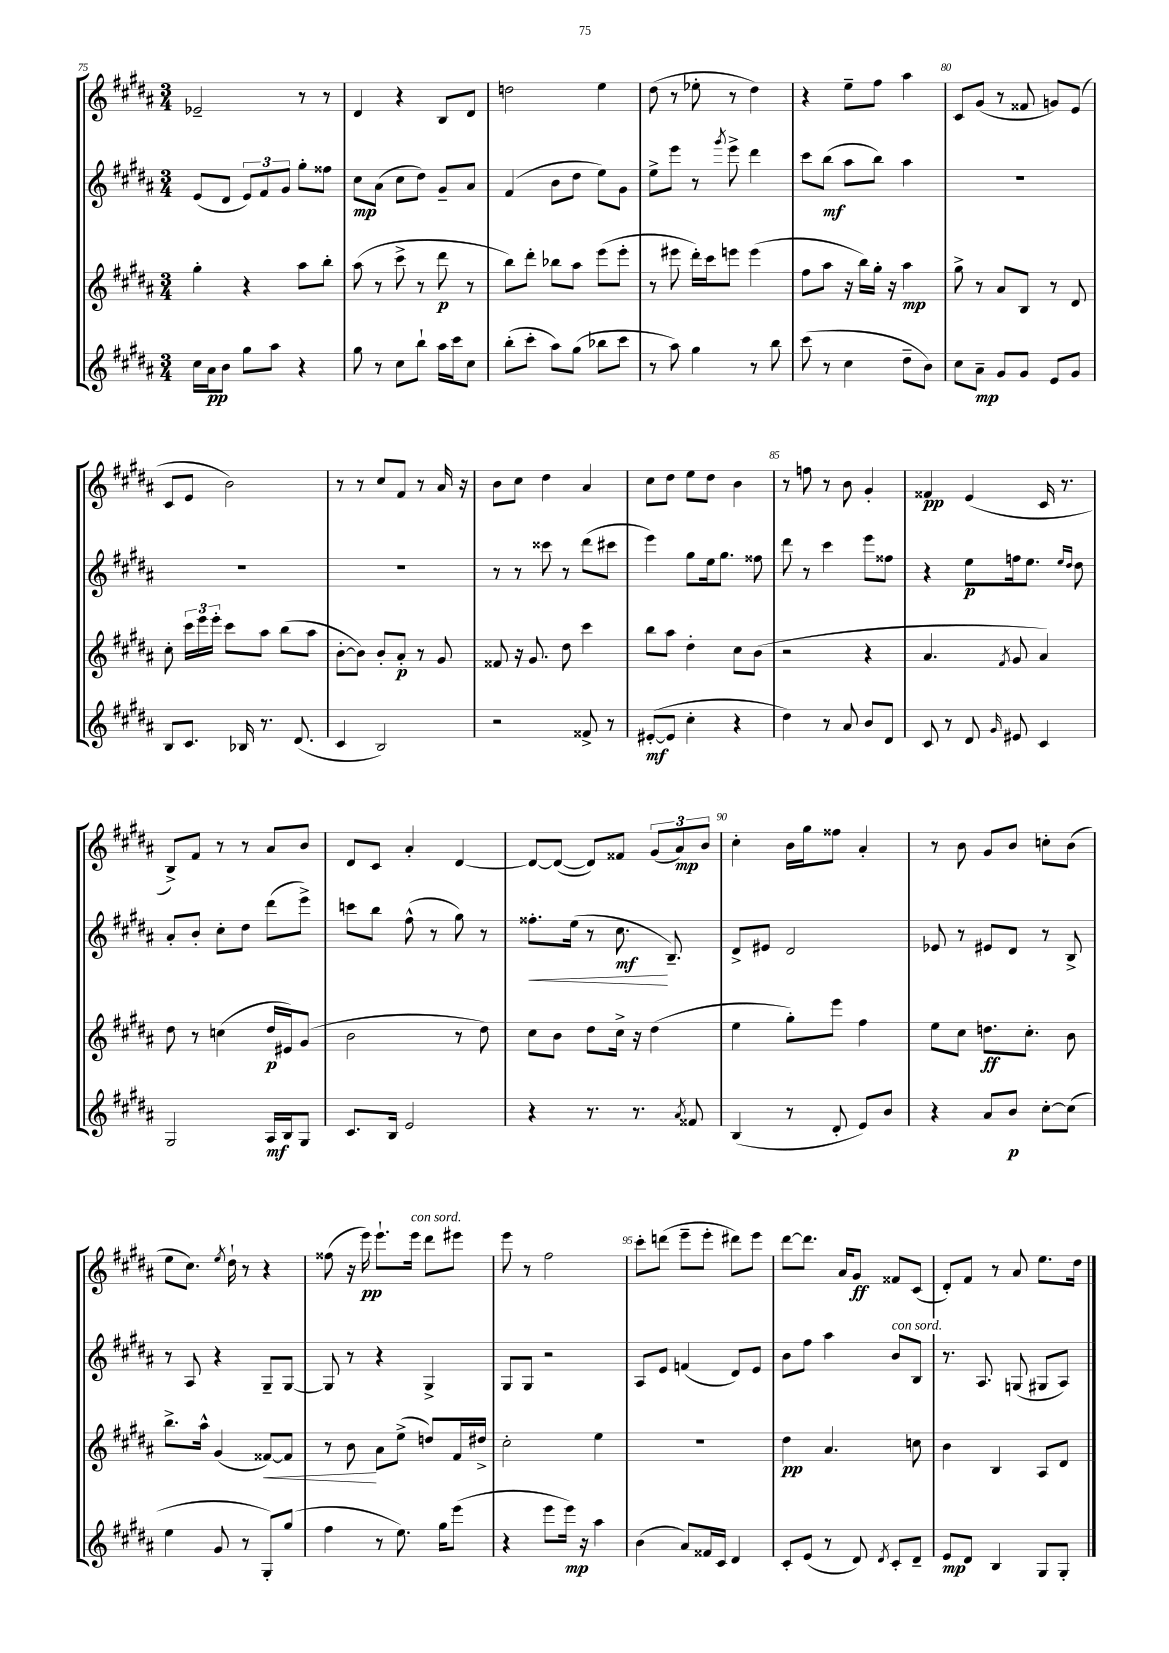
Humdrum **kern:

**kern	**kern	**kern	**kern
*staff4	*staff3	*staff2	*staff1
*clefG2	*clefG2	*clefG2	*clefG2
*k[f#c#g#d#a#]	*k[f#c#g#d#a#]	*k[f#c#g#d#a#]	*k[f#c#g#d#a#]
*M3/4	*M3/4	*M3/4	*M3/4
16cc#	4gg#'	(8e	2e-~
16a#	.	.	.
8b	.	8d#	.
8gg#	4r	12e)	.
.	.	12f#	.
8aa#	.	.	.
.	.	12g#	.
4r	8aa#	8gg#'	8r
.	8bb'	8ff##	8r
=	=	=	=
8gg#	(8aa#	8cc#	4d#
8r	8r	(8a#	.
8cc#	8ccc#^	8cc#	4r
8bb`	8r	8dd#)	.
16aa#	8ddd#	8g#~	8B
16ccc#	.	.	.
8cc#	8r	8a#	8d#
=	=	=	=
(8bb'	8bb)	(4f#	2dd
8ccc#'	8ddd#'	.	.
8aa#)	8bb-	8b	.
(8gg#	8aa#	8dd#	.
8bb-	(8eee	8ee)	4ee
8ccc#	8eee'	8g#	.
=	=	=	=
8r	8r	8ee^	(8dd#
8aa#)	8eee#	8eee	8r
4gg#	16ddd#')	8r	8ee-'
.	16ccc#	.	.
.	.	8qggg#	.
.	8eee	8eee^	8r
8r	(4eee	4ddd#	4dd#)
8bb	.	.	.
=	=	=	=
(8ccc#	8ff#	8ccc#	4r
8r	8aa#	(8bb	.
4cc#	16r	8aa#	8ee~
.	16bb)	.	.
.	16gg#'	8bb)	8ff#
.	16r	.	.
8dd#~	4aa#	4aa#	4aa#
8b)	.	.	.
=	=	=	=
8cc#	8gg#^	2.r	8c#
8a#~	8r	.	(8g#
8g#	8a#	.	8r
8g#	8B	.	8f##
8e	8r	.	8g)
8g#	8d#	.	(8e
=	=	=	=
8B	8cc#'	2.r	8c#
8.c#	24ccc#	.	8e
.	24eee	.	.
.	24eee'	.	.
.	8ccc#	.	2b)
16B-	.	.	.
8.r	8aa#	.	.
.	(8bb	.	.
(8.d#	.	.	.
.	8aa#	.	.
=	=	=	=
4c#	[8b'	2.r	8r
.	8b])	.	8r
2B)	8b'	.	8cc#
.	8a#'	.	8f#
.	8r	.	8r
.	8g#	.	16a#
.	.	.	16r
=	=	=	=
2r	8f##	8r	8b
.	16r	8r	8cc#
.	8.g#	.	.
.	.	8ccc##	4dd#
.	8dd#	8r	.
8f##^	4ccc#	(8ddd#	4a#
8r	.	8ccc#	.
=	=	=	=
([8e#'	8bb	4eee)	8cc#
8e#]	8aa#	.	8dd#
4cc#'	4dd#'	8gg#	8ee
.	.	16ee	8dd#
.	.	8.gg#	.
4r	8cc#	.	4b
.	(8b	8ff##	.
=	=	=	=
4dd#)	2r	8ddd#	8r
.	.	8r	8ff
8r	.	4ccc#	8r
8a#	.	.	8b
8b	4r	8eee	4g#'
8d#	.	8ff##	.
=	=	=	=
8c#	4.a#	4r	4f##
8r	.	.	.
8d#	.	8ee	(4e
16qqg#	8qf#	.	.
8e#	8g#	16ff	.
.	.	8.ee	.
4c#	4a#)	.	16c#
.	.	.	8.r
.	.	16qqee	.
.	.	16qqdd#	.
.	.	8dd#	.
=	=	=	=
2G#	8dd#	8a#'	8B^)
.	8r	8b'	8f#
.	(4cc	8cc#'	8r
.	.	8dd#	8r
16A#	16dd#	(8ddd#	8a#
16B	16e#)	.	.
8G#	(8g#	8eee^)	8b
=	=	=	=
8.c#	2b	8ccc	8d#
.	.	8bb	8c#
16B	.	.	.
2e	.	(8ff#^^	4a#'
.	.	8r	.
.	8r	8gg#)	[4d#
.	8dd#)	8r	.
=	=	=	=
4r	8cc#	8.ff##'	8d#_
.	8b	.	(8d#_
.	.	(16ee	.
8.r	8dd#	8r	8d#])
.	16cc#^	8.cc#	8f##
8.r	16r	.	.
.	(4dd#	.	(12g#
.	.	8.B~)	.
.	.	.	12a#)
8qa#	.	.	.
8f##	.	.	.
.	.	.	12b
=	=	=	=
(4B	4ee	8d#^	4cc#'
.	.	8e#	.
8r	8gg#')	2d#	16b
.	.	.	16gg#
8d#'	8eee	.	8ff##
8e)	4ff#	.	4a#'
8b	.	.	.
=	=	=	=
4r	8ee	8e-	8r
.	8cc#	8r	8b
8a#	8.dd	8e#	8g#
8b	.	8d#	8b
.	8.cc#'	.	.
[8cc#'	.	8r	8cc'
(8cc#]	8b	8B^	(8b
=	=	=	=
4ee	8.bb^	8r	8ee
.	.	8A#	8.cc#)
.	16aa#^^	.	.
8g#	(4g#	4r	.
.	.	.	8qee
.	.	.	16dd#`
8r	.	.	8r
8G#')	[8f##)	8G#~	4r
(8gg#	8f##]	[8G#	.
=	=	=	=
4ff#	8r	8G#]	(8ff##
.	8b	8r	16r
.	.	.	16eee)
8r	8a#	4r	8.eee`
8.ee)	(8ee^	.	.
.	.	.	16eee
.	8dd)	4G#^	8ddd#
16gg#	.	.	.
(8eee	16f#	.	8eee#
.	16dd#^	.	.
=	=	=	=
4r	2cc#'	8G#	8eee
.	.	8G#	8r
8eee	.	2r	2ff#
16eee)	.	.	.
16r	.	.	.
4aa#	4ee	.	.
=	=	=	=
(4b	2.r	8A#	8ccc#'
.	.	8e	(8ddd
8a#)	.	(4f	8eee~
16f##	.	.	8eee'
16c#	.	.	.
4d#	.	8d#)	8ddd#)
.	.	8e	8eee
=	=	=	=
8c#'	4dd#	8b	[8ddd#
(8e	.	8ff#	8.ddd#]
8r	4.a#	4aa#	.
.	.	.	16a#
8d#)	.	.	8g#
8qd#	.	.	.
8c#'	.	8b	8f##
8d#~	8cc	8B	(8c#
=	=	=	=
8e	4b	8.r	8d#')
8d#	.	.	8f#
.	.	8.A#	.
4B	4B	.	8r
.	.	(8G	8a#
8G#	8A#	8G#	8.ee
8G#'	8d#	8A#)	.
.	.	.	16dd#
==	==	==	==
*-	*-	*-	*-
